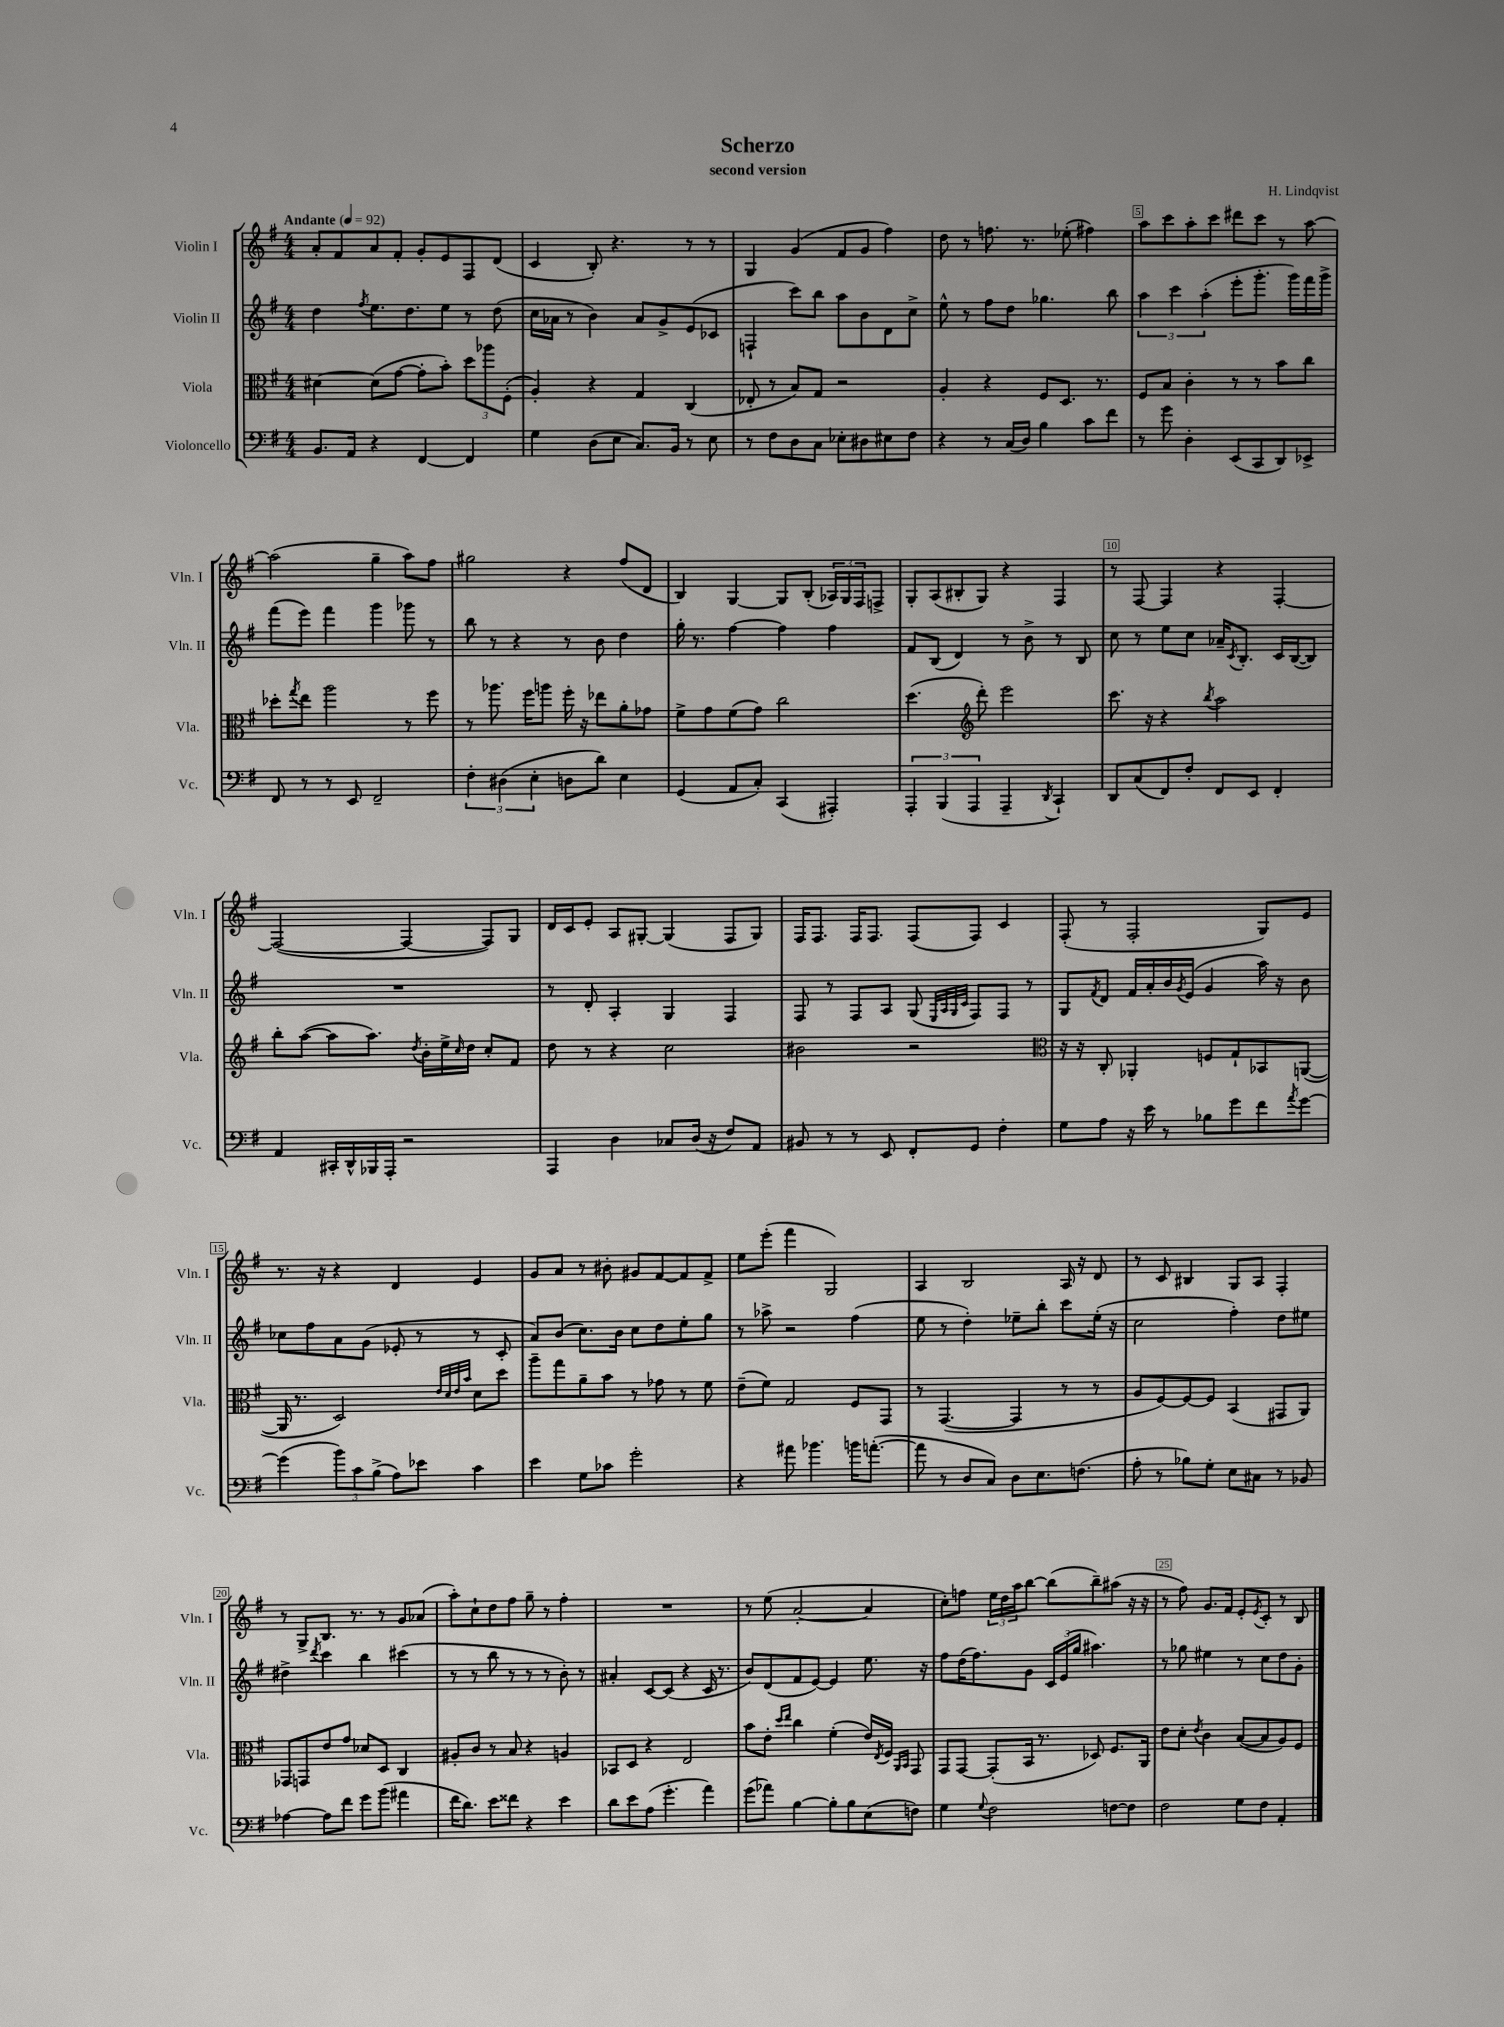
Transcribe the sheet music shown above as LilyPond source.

\header { title = "Scherzo" composer = "H. Lindqvist" subtitle = "second version" }
<<
\new StaffGroup <<
\new Staff = "s0" \with { instrumentName = "Violin I" shortInstrumentName = "Vln. I" } {
    \clef treble \key g \major \numericTimeSignature \time 4/4 \tempo "Andante" 4 = 92
    a'8-. fis'8 a'8 fis'8-. g'8-. e'8 fis8 d'8( |
    c'4 b8-.) r4. r8 r8 |
    g4 g'4( fis'8 g'8 fis''4) |
    d''8 r8 f''8. r8. ees''8-.( fis''4) |
    a''8 c'''8 a''8-. c'''8 dis'''8 c'''8 r8 a''8~ |
    a''2( g''4-- a''8) fis''8 |
    gis''2 r4 fis''8( d'8 |
    b4) g4~ g8 b8-.( \tuplet 3/2 { aes16) g16 fis16 } f8-> |
    g8-. a8( bis8-. g8) r4 fis4 |
    r8 fis8~ fis4 r4 fis4~-. |
    fis2~( fis4~ fis8) g8 |
    d'16 c'16 e'8-. a8 gis8~-. gis4( fis8 gis8) |
    fis16 fis8. fis16 fis8. fis8( fis8) c'4 |
    fis8-.( r8 fis2-. g8) e'8 |
    r8. r16 r4 d'4 e'4 |
    g'8 a'8 r8 bis'8-. gis'8 fis'8~ fis'8 fis'8-> |
    e''8 e'''8-.( fis'''4 g2) |
    a4 b2 a16 r16 d'8 |
    r8 c'8 bis4 g8 a8 fis4-. |
    r8 g8-> b8. r8. r8 g'8 aes'8( |
    a''8-.) c''8-! d''8 fis''8 g''8-- r8 fis''4-. |
    R1 |
    r8 e''8( a'2~-. a'4 |
    c''8-.) f''8 \tuplet 3/2 { e''16 d''16 a''16 } b''8~ b''8( b''8--) ais''8( r16 r16 |
    r8 fis''8) g'8. fis'16 e'8-. \acciaccatura { e'8 } c'8-. r8 b8 \bar "|." |
}
\new Staff = "s1" \with { instrumentName = "Violin II" shortInstrumentName = "Vln. II" } {
    \clef treble \key g \major \numericTimeSignature \time 4/4
    d''4 \acciaccatura { fis''8 } e''8. d''8. e''8 r8 d''8( |
    c''16 aes'16 r8 b'4) aes'8 g'8-> e'8( ces'8 |
    f4-! c'''8) b''8 a''8 b'8 d'8 c''8-> |
    e''8-^ r8 fis''8 d''8 ges''4. b''8 |
    \tuplet 3/2 { a''4 c'''4 a''4-.( } e'''8-. g'''8.-. g'''16) fis'''16 g'''16-> |
    fis'''8( e'''8) fis'''4 g'''4 ges'''8 r8 |
    b''8 r8 r4 r8 b'8 d''4 |
    g''16-. r8. fis''4~ fis''4 fis''4 |
    fis'8 b8( d'4) r8 b'8-> r8 b8 |
    c''8 r8 e''8 c''8 aes'16-- \acciaccatura { c'8 } b8.-. c'16 b16~( b8) |
    R1 |
    r8 d'8-. a4-. g4 fis4 |
    fis8 r8 fis8 a8 g8( \grace { e32 a32 g32 c'32 } fis8) fis8 r8 |
    g8 \acciaccatura { fis'8 } d'8 fis'16 a'16-. b'16 \acciaccatura { g'8 } e'16( g'4 a''16) r16 b'8 |
    ces''8 fis''8 a'8 g'8( ees'8-. r8 r8 c'8-. |
    a'8) b'8( c''8.) b'16 c''8 d''8 e''8-. g''8 |
    r8 aes''8-> r2 fis''4( |
    e''8 r8 d''4-.) ees''8-- b''8-. c'''8 ees''16-.( r16 |
    c''2 fis''4-.) d''8 eis''8 |
    dis''4-> \acciaccatura { d'''8 } c'''4 b''4 cis'''4( |
    r8 r8 b''8 r8 r8 r8 b'8-.) r8 |
    ais'4-. c'8~ c'8( r4 c'16 r8. |
    b'8) d'8( fis'8 e'8~) e'4 e''8. r16 |
    fis''8 d''16( fis''8.) g'8 \tuplet 3/2 { c'16 e'16( g''16 } ais''4.) |
    r8 ges''8 eis''4 r8 c''8 d''8 g'8-. \bar "|." |
}
\new Staff = "s2" \with { instrumentName = "Viola" shortInstrumentName = "Vla." } {
    \clef alto \key g \major \numericTimeSignature \time 4/4
    dis'4~ dis'8( g'8~ g'8-. b'8-.) \tuplet 3/2 { d''8 aes''8 fis8-.( } |
    a4-.) r4 g4 c4( |
    ees8-. r8 b8) g8 r2 |
    a4-. r4 fis8 d8. r8. |
    fis8 b8 c'4-. r8 r8 b'8 c''8 |
    des''8-. \acciaccatura { g''8 } e''8 a''2 r8 fis''8 |
    r8 aes''8. fis''16 a''8 fis''16-. r16 ees''8 a'8-. ges'8 |
    fis'8-> g'8 fis'8( g'8) c''2 |
    d''4.( \clef treble d'''8-.) e'''2 |
    c'''8. r16 r4 \acciaccatura { b''8 } a''2 |
    b''8-. a''8~( a''8 a''8.) \acciaccatura { d''8 } b'16-. e''16-> \grace { c''16 } d''16 c''8-. fis'8 |
    d''8 r8 r4 c''2 |
    bis'2 r2 |
    \clef alto r16 r16 c8-. aes,4-. f8 g8-! bes,8 a,8~( |
    a,16 r8. d2) \grace { e'32 d'32 e'32 b'32 } d'8 d''8 |
    a''8-- g''8 a'8-- b'8 r8 ges'8 r8 fis'8 |
    e'8--( fis'8) g2 fis8 g,8 |
    r8 g,4.~( g,4 r8 r8 |
    a8 fis8~) fis8~ fis8 b,4( gis,8 a,8) |
    ges,8 g,8 e'8 g'8 des'8 d8 c4 |
    ais8-. c'8 r8 b8 r4 a4 |
    bes,8 d8 r4 e2 |
    b'8 e'8-. \grace { d''16 e''16 } c''4 fis'4-.( e'16) \acciaccatura { e8 } fis16 \grace { a,16 b,16 } g,8 |
    g,8 g,8~ g,8-.( b,16 r8. des8) fis8. a,16 |
    e'8 d'8-. \acciaccatura { e'8 } c'4 b8~( b8 a8) fis8 \bar "|." |
}
\new Staff = "s3" \with { instrumentName = "Violoncello" shortInstrumentName = "Vc." } {
    \clef bass \key g \major \numericTimeSignature \time 4/4
    b,8. a,16 r4 fis,4~ fis,4 |
    g4 d8( e8 c8.) b,16 r8 e8 |
    r8 fis8 d8 c8 ees8-. dis8 eis8 fis8 |
    r4 r8 c16( d16) b4 c'8 fis'8 |
    r8 g'8 d4-. e,8( c,8 d,8) ees,8-> |
    fis,8 r8 r8 e,8 fis,2-- |
    \tuplet 3/2 { fis4-. dis4( e4-. } d8 d'8) e4 |
    g,4( a,8 c8-.) c,4( ais,,4-.) |
    \tuplet 3/2 { a,,4-. b,,4( a,,4 } a,,4-- \acciaccatura { d,8 } c,4-!) |
    d,8 c8( fis,8) fis8-. fis,8 e,8 fis,4-. |
    a,4 cis,16-. d,16-^ bes,,16 a,,16-. r2 |
    a,,4 d4 ces8 d16( r16 fis8) a,8 |
    bis,8 r8 r8 e,8 fis,8-. g,8 fis4-. |
    g8 a8 r16 e'16 r8 bes8 g'8 fis'8 \acciaccatura { a'8 } g'8~ |
    g'4( \tuplet 3/2 { b'8) c'8 b8->( } a8) ees'8 c'4 |
    e'4 g8 ces'8 g'2-. |
    r4 ais'8 bes'4. b'16 a'8.~-.( |
    a'8 r8 d8 c8) d8 e8. f8.( |
    a8-. r8 bes8) g8-. e8 cis8 r8 bes,8 |
    aes4~ aes8 fis'8 g'8 b'8( ais'4 |
    fis'16 d'8.) e'8 fisis'8 r4 e'4 |
    d'8 e'8 a8( g'4.-. a'4) |
    g'8( aes'8) b4~ b8-. b8 e8( f8) |
    g4 \appoggiatura { g8 } fis2 f8~ f8 |
    fis2 g8 fis8 a,4-. \bar "|." |
}
>>
>>
\layout { \context { \Score \override BarNumber.break-visibility = ##(#f #t #t) barNumberVisibility = #(every-nth-bar-number-visible 5) \override BarNumber.stencil = #(make-stencil-boxer 0.1 0.3 ly:text-interface::print) } }
